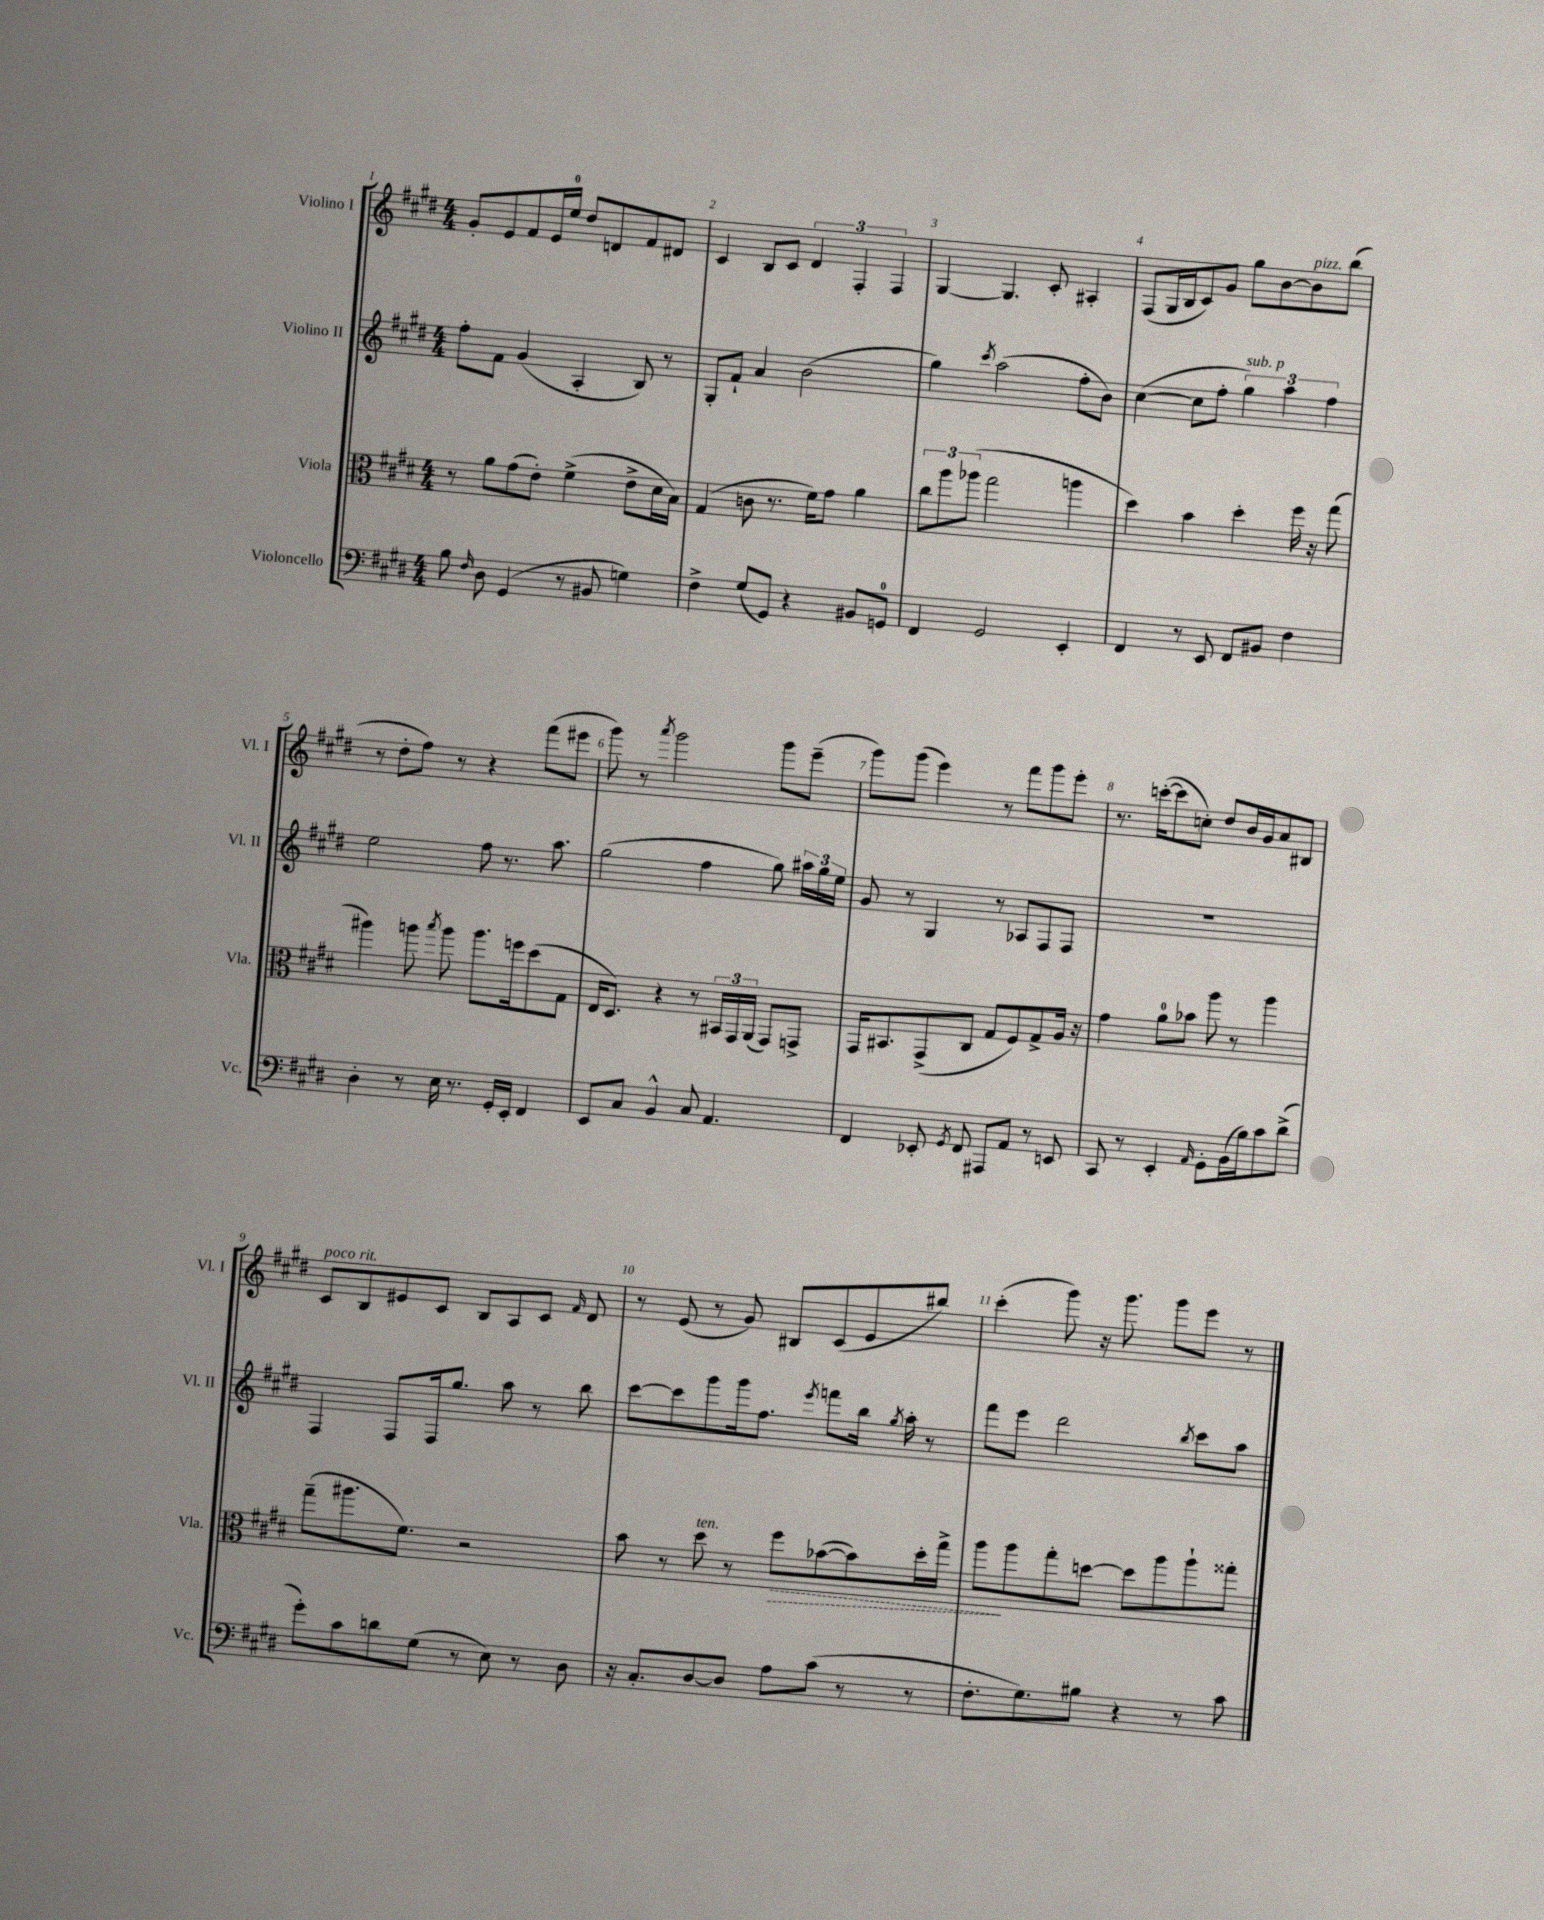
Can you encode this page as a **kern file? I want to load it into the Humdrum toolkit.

**kern	**kern	**dynam	**kern	**kern
*part4	*part3	*part3	*part2	*part1
*staff4	*staff3	*staff3	*staff2	*staff1
*I"Violoncello	*I"Viola	*	*I"Violino II	*I"Violino I
*I'Vc.	*I'Vla.	*	*I'Vl. II	*I'Vl. I
*clefF4	*clefC3	*	*clefG2	*clefG2
*k[f#c#g#d#]	*k[f#c#g#d#]	*	*k[f#c#g#d#]	*k[f#c#g#d#]
*M4/4	*M4/4	*	*M4/4	*M4/4
=1	=1	=1	=1	=1
8B\	8r	.	8ff#'\L	8g#'/L
16qqF#/	.	.	.	.
8D#\	8a\L	.	8f#\J	8e/
(4GG#/	(8g#\	.	(4g#/	8f#/
.	8e'\J)	.	.	16e/L
.	.	.	.	16ee/JJ
8r	(4f#^\	.	4A'/	8dd#/L
8BB#X/	.	.	.	8dn/
4Gn\)	8e^\L	.	8B/)	8f#/
.	16d#\L	.	8r	8d#X/J
.	16B\JJ)	.	.	.
=2	=2	=2	=2	=2
4F#^\	(4G#/	.	8G#'/L	4c#/
.	.	.	8f#`/J	.
(8G#/L	8cn\	.	4a/	8B/L
8GG#/J)	8.r	.	.	8c#/J
4r	.	.	(2b\	6d#/
.	16f#\KL)	.	.	.
.	8g#\J	.	.	.
.	.	.	.	6F#'/
8BB#X/L	4a\	.	.	.
.	.	.	.	6F#/
8GGn/J	.	.	.	.
=3	=3	=3	=3	=3
4FF#/	12cc#\L	.	4gg#\)	[4G#/
.	12aa\	.	.	.
.	(12aa-X\J	.	.	.
.	.	.	8qccc#/	.
2GG#/	2gg#\	.	(2aa\	4.G#/]
.	.	.	.	8c#'/
4EE'/	4aan\	.	8ff#'\L	4A#X'/
.	.	.	8b\J)	.
=4	=4	=4	=4	=4
4FF#/	4dd#\)	.	([4cc#\	(8F#/L
.	.	.	.	16G#/L
.	.	.	.	16B/J
8r	4b\	.	8cc#\L]	8c#/)
8EE/	.	.	8ff#'\J	8g#/J
!	!	!	!LO:TX:a:i:t=sub. p	!
8FF#/L	4dd#'\	.	6gg#\)	8gg#\L
8BB#X/J	.	.	.	[8b\
.	.	.	6aa\	.
!	!	!	!	!LO:TX:a:i:t=pizz.
4F#\	16ff#\	.	.	8b\]
.	16r	.	.	.
.	.	.	6ff#\	.
.	(8gg#\	.	.	(8bb\J
!!LO:LB:g=z
=5	=5	=5	=5	=5
4D#'\	4aa#X\)	.	2ee\	8r
.	.	.	.	8dd#'\L
8r	8aan\	.	.	8ff#\J)
.	8qbb/	.	.	.
16E\	8aa\	.	.	8r
8.r	.	.	.	.
.	8.aa\L	.	8ff#\	4r
16GG#'/LL	.	.	8.r	.
16EE'/JJ	16ffn\k	.	.	.
4FF#/	(8dd#\	.	.	(8fff#\L
.	.	.	8.aa\	.
.	8G#\J	.	.	8eee#X\J
=6	=6	=6	=6	=6
8EE/L	16E/KL	.	(2gg#\	8ggg#\)
.	8.D#/J)	.	.	.
8C#/J	.	.	.	8r
.	.	.	.	8qaaa/
4BB^^/	4r	.	.	2ggg#\
8C#/	8r	.	4ff#\	.
4.AA/	24BB#X/LL	.	.	.
.	24GG#/	.	.	.
.	(24AA/JJ	.	.	.
.	8GG#/L)	.	8gg#\)	8ggg#\L
.	8GGn^/J	.	24aa#X\LL	(8eee~\J
.	.	.	24gg#\	.
.	.	.	24ee\JJ	.
=7	=7	=7	=7	=7
4FF#/	16GG#/KL	.	8g#/	8ggg#\L)
.	8.BB#X/	.	.	.
.	.	.	8r	(8ggg#\J
8EE-X'/	(8GG#^/	.	4G#/	4eee\)
8qGG#/	.	.	.	.
8FF#/	8C#/J	.	.	.
8AAA#X/L	8G#/L	.	8r	8r
8AA/J	8F#/)	.	8A-X/L	8fff#\L
8r	8G#^/	.	8F#/	8ggg#\
8EEn/	16A/Jk	.	8F#/J	8eee'\J
.	16r	.	.	.
=8	=8	=8	=8	=8
8CC#/	4g#\	.	1r	8.r
8r	.	.	.	.
.	.	.	.	([16cccn'\KL
4EE'/	8a\L	.	.	8ccc\]
.	8b-X\J	.	.	8ccn'\J)
16qqAA/	.	.	.	.
8GG#'\L	8aa\	.	.	8dd#/L
(16BB\L	8r	.	.	16b/L
16B\J)	.	.	.	16g#/J
8c#\	4aa\	.	.	8a/
(8d#^\J	.	.	.	8B#X/J
!!LO:LB:g=z
=9	=9	=9	=9	=9
!	!	!	!	!LO:TX:a:i:t=poco rit.
8g#'\L)	(8gg#~\L	.	4F#/	8c#/L
8c#\	8.aa#X\	.	.	8B/
8dn\	.	.	8F#/L	8e#X/
.	8.f#\J)	.	.	.
(8G#\J	.	.	16F#/k	8c#/J
.	.	.	8.gg#/J	.
8r	2r	.	.	8B/L
8E\)	.	.	8aa\	8A/
8r	.	.	8r	8c#/J
.	.	.	.	16qqf#/
8D#\	.	.	8bb\	8d#/
=10	=10	=10	=10	=10
16r	8b\	.	[8ccc#\L	8r
8.C#'/L	.	.	.	.
.	8r	.	8ccc#\]	(8e/
!	!LO:TX:a:i:t=ten.	!	!	!
[8D#/	8dd#\	.	8ggg#\	8r
8D#/J]	8r	.	16ggg#\k	8g#/)
.	.	.	8.ff#\J	.
!	!	!LO:HP:b	!	!
8A\L	8ff#\L	>	.	8B#X/L
.	.	.	8qeee/	.
(8c#\J	([8b-X\	.	8fffn\L	(8c#/
8r	8b-\])	.	16bb\Jk	8e/
.	.	.	8qgg#/	.
.	.	.	16aa'\	.
8r	16dd#'\L	.	8r	8bb#X/J)
.	16gg#^\JJ	.	.	.
=11	=11	=11	=11	=11
8.F#'\L	8aa\L	.	8fff#\L	(4ccc#'\
.	8aa\	]	8eee\J	.
8.G#\)	.	.	.	.
.	8gg#'\	.	2ddd#\	8ggg#\)
8B#X\J	[8ddn\J	.	.	16r
.	.	.	.	8.ggg#\
4r	8dd\L]	.	.	.
.	8aa\	.	.	8ggg#\L
.	.	.	8qbb/	.
8r	8aa`\	.	8ccc#\L	8eee\J
8c#\	8gg##X'\J	.	8aa\J	8r
==	==	==	==	==
*-	*-	*-	*-	*-
